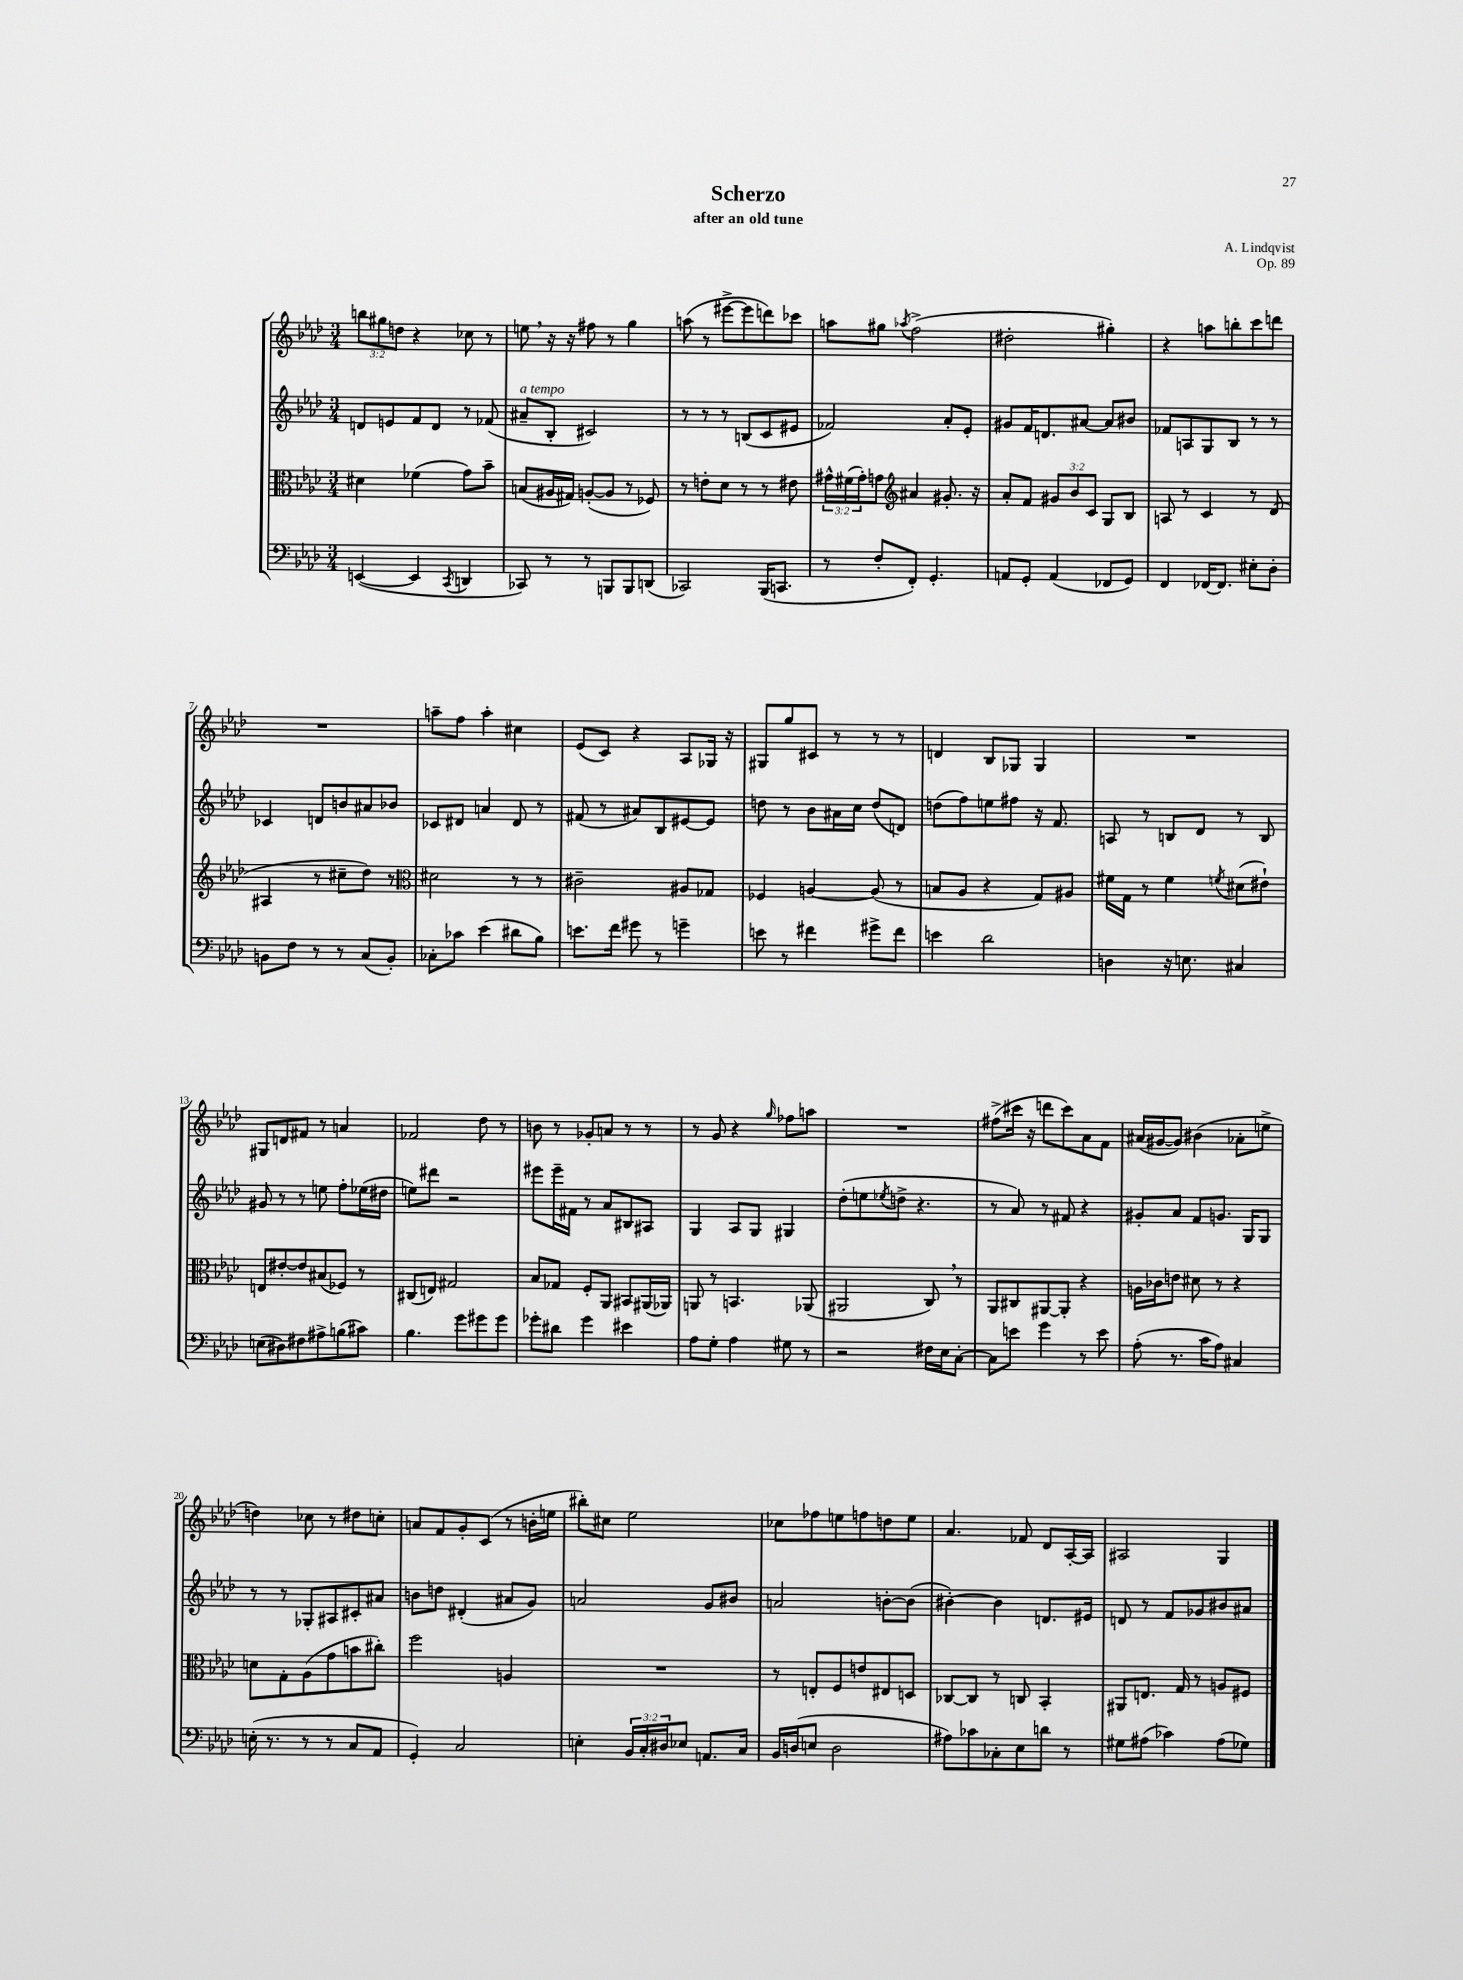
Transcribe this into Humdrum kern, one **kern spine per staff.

**kern	**kern	**kern	**kern
*staff4	*staff3	*staff2	*staff1
*clefF4	*clefC3	*clefG2	*clefG2
*k[b-e-a-d-]	*k[b-e-a-d-]	*k[b-e-a-d-]	*k[b-e-a-d-]
*M3/4	*M3/4	*M3/4	*M3/4
([4EE	4d#	8d	12bb
.	.	.	12gg#
.	.	8e	.
.	.	.	12dd
4EE]	(4f-	8f	4r
.	.	8d	.
8qCC	.	.	.
4DD	8g)	8r	8cc-
.	8b-~	(8f-	8r
=	=	=	=
8CC-)	(8B	8a#~	8ee
8r	16A#	8B-'	16r
.	16G#)	.	16r
8r	([8A'	2c#)	8ff#
8BBB	8A]	.	8r
8BBB	8r	.	4gg
(8DD	8F-)	.	.
=	=	=	=
2CC-)	8r	8r	(8aa
.	8e'	8r	8r
.	8d-	8r	[8eee#^
.	8r	(8B	8eee#]
(16BBB-	8r	8c	8ddd)
8.CC	.	.	.
.	8e#	8e#	8ccc-
=	=	=	=
8r	24g#^^	2f-)	8aa
.	(24f#	.	.
.	24g#')	.	.
8F'	8g	.	8gg#
*	*clefG2	*	*
.	.	.	8qaa-
8FF')	4a#	.	(2ff^
4.GG'	.	.	.
.	8.g#'	8a-'	.
.	.	8e-'	.
.	16r	.	.
=	=	=	=
8AA	8a-'	8g#	2dd#'
8GG'	8f	16f	.
.	.	8.d	.
(4AA	12g#	.	.
.	12b-	.	.
.	.	[8a#	.
.	12c	.	.
8FF-	8G	8a#]	4gg#')
8GG)	8B-	8b#	.
=	=	=	=
4FF	8A	8f-	4r
.	8r	8A	.
[16FF-	4c	8G	8aa
8.FF-]	.	.	.
.	.	8B-	8bb'
8E#'	8r	8r	8ccc
8D-'	(8d-	8r	8ddd
=	=	=	=
8BB	4A#	4c-	2.r
8F	.	.	.
8r	8r	8d	.
8r	8cc#~	8b	.
(8C	8dd-)	8a#	.
8BB')	8r	8b-	.
=	=	=	=
*	*clefC3	*	*
8C-'	2d#	8c-	8aa~
8c-	.	8d#	8ff
(4e-	.	4a	4aa'
8d#	8r	8d#	4cc#
8B-)	8r	8r	.
=	=	=	=
8.e	2c#~	(8f#	(8e-
.	.	8r	8c)
16f	.	.	.
8g#	.	8a#)	4r
8r	.	8B-	.
4g~	8A#	[8e#	8A-
.	8G-	8e#]	16G-
.	.	.	16r
=	=	=	=
8e	4F-	8dd	8G#
8r	.	8r	8gg
4f#	[4A	8b-	8c#
.	.	16a#	8r
.	.	16cc	.
8g#^	(8A]	(8dd	8r
8f#	8r	8d)	8r
=	=	=	=
4e	8B	(8dd	4d
.	8A-	8ff)	.
2d-	4r	8ee	8B-
.	.	8ff#	8G-
.	8G)	16r	4G-
.	.	8.f	.
.	8A#	.	.
=	=	=	=
4D	16f#	8A	2.r
.	16G	.	.
.	8r	8r	.
16r	4f#	8B	.
8.E	.	.	.
.	.	8d-	.
.	8qf	.	.
4C#	(8d#	8r	.
.	8e#`)	8B	.
=	=	=	=
(8E	8E	8g#	8G#
8D#)	[8e#'	8r	8d
8F#	8e#]	8r	8f#
8A#^	(8B#	8ee	8r
(8B	8F-)	8ff'	4a
8c#)	8r	(16ee-	.
.	.	16dd#	.
=	=	=	=
4.B-	(8C#	8ee)	2f-
.	8E)	8ddd#	.
.	2G#	2r	.
8g	.	.	.
8g#	.	.	8dd-
8g#	.	.	8r
=	=	=	=
8g-'	8B-	8eee#	8b
8d#	8G-	16eee#~	8r
.	.	16f#	.
4g-	8F'	8r	8g-'
.	8AA-	8a-	8a
4e#	8BB#	8B#	8r
.	(16AA#	8A#	8r
.	16AA-)	.	.
=	=	=	=
8A-	8AA	4G	8r
8G'	8r	.	8g
4A-	4.BB	8A-	4r
.	.	8G	.
.	.	.	16qqgg
8G#	.	4G#	8ff-
8r	(8AA-	.	8aa
=	=	=	=
2r	2AA#	(8dd-'	2.r
.	.	8ee	.
.	.	8qee-	.
.	.	8dd^	.
.	.	4.r	.
16F#	8C)	.	.
16E-	.	.	.
[8C'	8r	.	.
=	=	=	=
8C]	8AA-	8r	(8ff#^
8e	8C#	8a-)	16ccc#
.	.	.	16r
4g	[8AA#	8r	8ddd
.	8AA#']	8f#	8ccc#)
8r	4r	4r	8a-
8e	.	.	8f
=	=	=	=
(8A-'	16A	8g#'	(16a#
.	16c-	.	[16g#
8.r	8e	8a-	8g#])
.	8d#	8f	(4b#
16c	.	.	.
8A-)	8r	8.g	.
4C#	4r	.	8a-'
.	.	16G	.
.	.	8G	8ee^
=	=	=	=
(16E'	8d	8r	4dd)
8.r	.	.	.
.	8G'	8r	.
8r	(8A-	8G-'	8cc-
8r	8g	8A#	8r
8C	8b	8c#'	8dd#
8AA-	8cc#')	8a#	8cc'
=	=	=	=
4GG')	2ff	8b	8a
.	.	8dd	8f
2C	.	(4d#'	8g'
.	.	.	(8c
.	4A	8a#	8r
.	.	8g)	16b'
.	.	.	16ee
=	=	=	=
4E'	2.r	2a	8bb#')
.	.	.	8cc#
24BB-	.	.	2ee-
24C'	.	.	.
24D#	.	.	.
8E-	.	.	.
8.AA	.	8g	.
.	.	8b#	.
16C	.	.	.
=	=	=	=
16BB-	8r	2a	8cc-
(16D	.	.	.
8E	8E'	.	8ff-
2D	8F	.	8ee
.	8e	.	8ff
.	8E#	[8b'	8dd
.	8D	(8b]	8ee
=	=	=	=
8A#)	[8C-	[4b#')	4.a-
8c-	8C-]	.	.
8C-'	8r	4b#]	.
8E-	8C	.	8f-
8d	4BB-'	8.d	8d-
8r	.	.	[16A-'
.	.	16e#	16A-]
=	=	=	=
8G#	8AA#	8d	2A#
(8A#	8.E	8r	.
4c-)	.	8f	.
.	16G	.	.
.	8r	8g-	.
(8A#	8A	8b#	4G
8G-)	8F#	8a#	.
==	==	==	==
*-	*-	*-	*-
